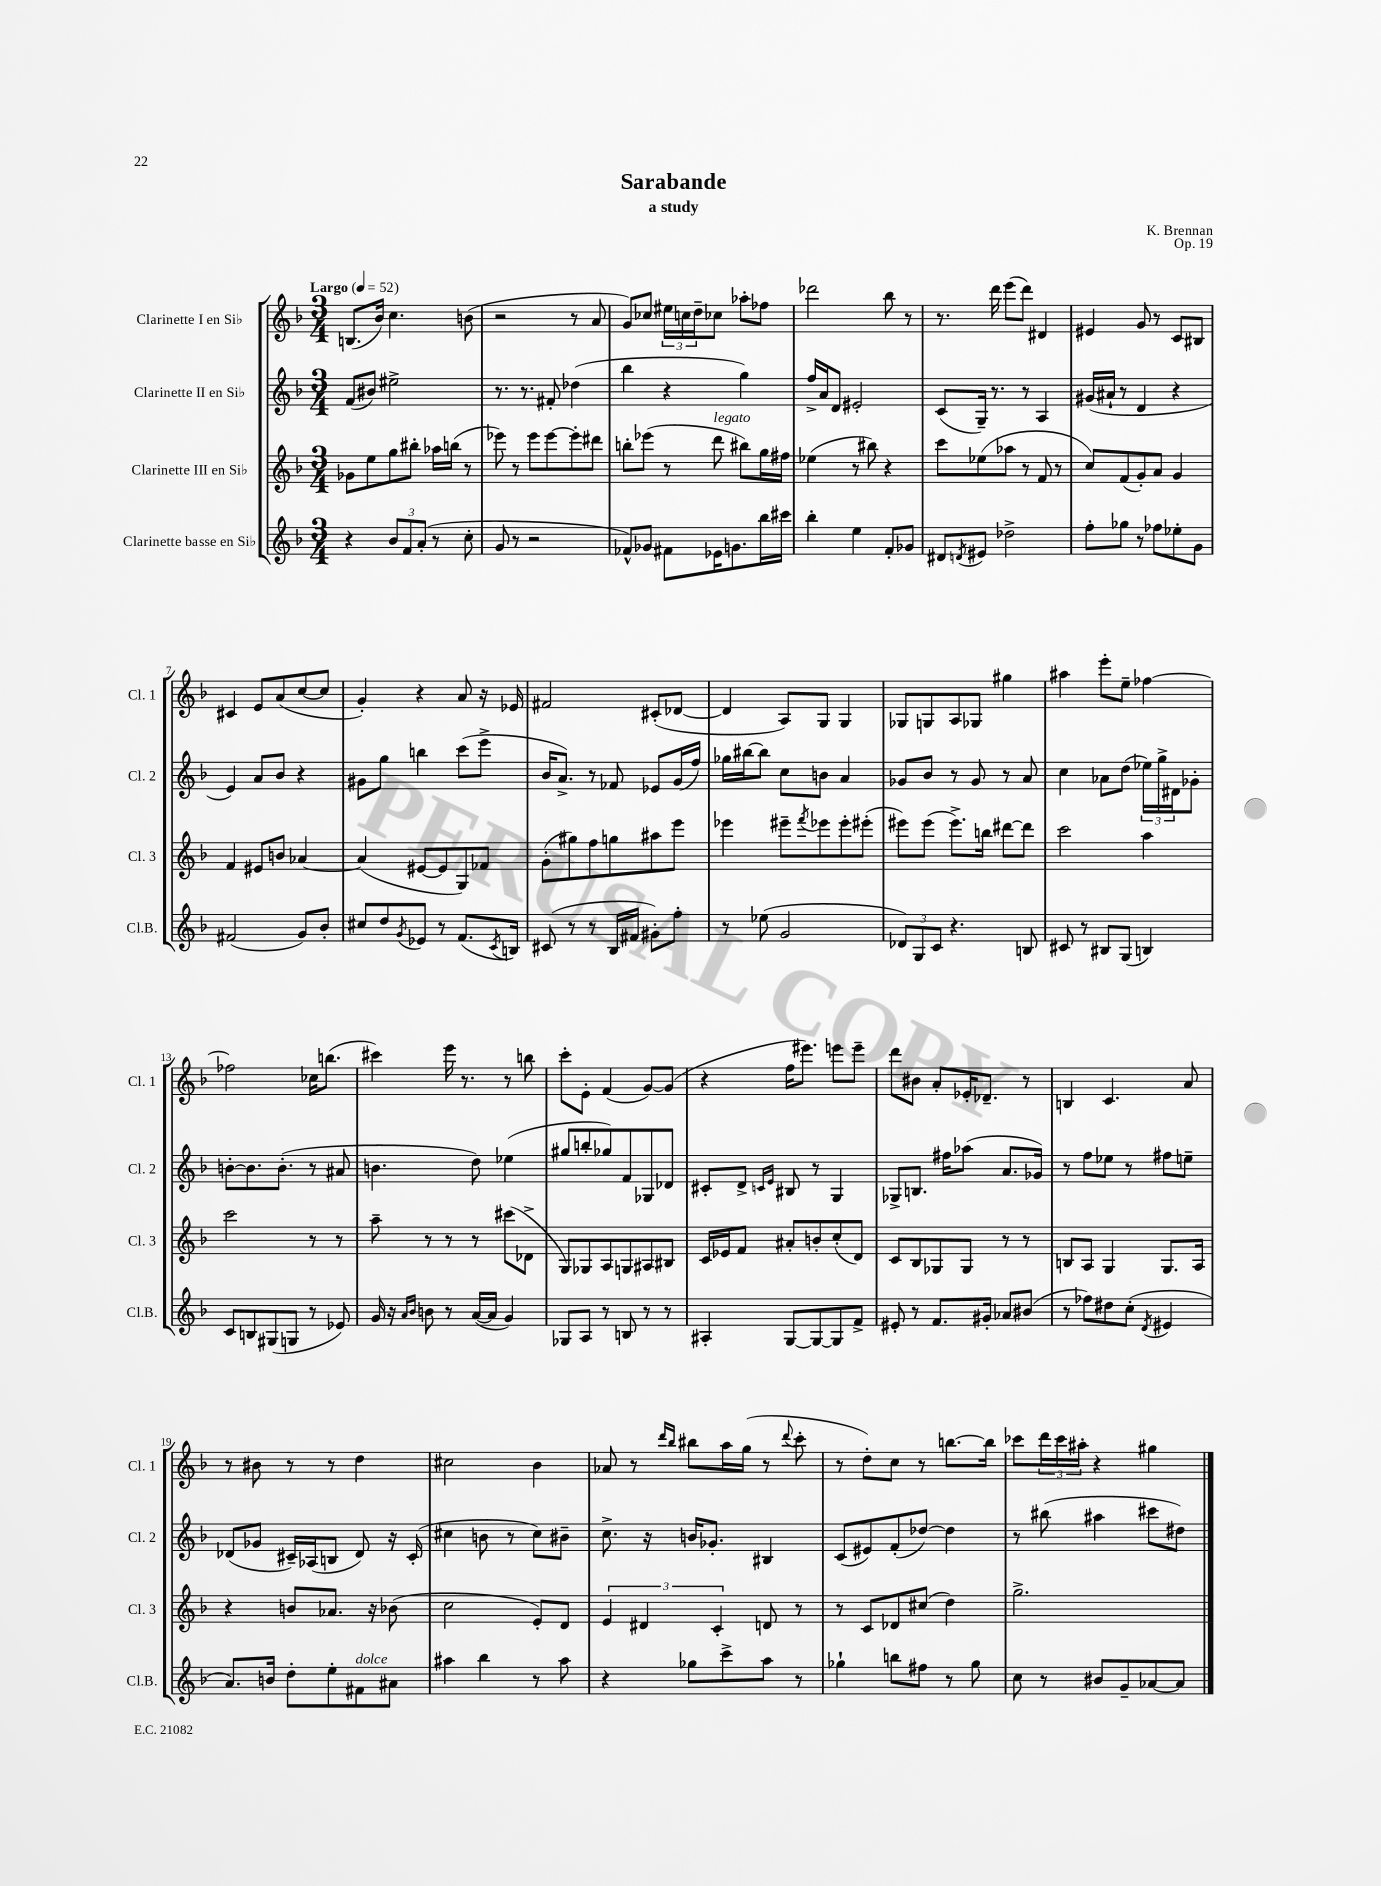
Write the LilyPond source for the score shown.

\header { title = "Sarabande" composer = "K. Brennan" subtitle = "a study" opus = "Op. 19" }
<<
\new StaffGroup <<
\new Staff = "s0" \with { instrumentName = "Clarinette I en Sib" shortInstrumentName = "Cl. 1" } {
    \clef treble \key f \major \numericTimeSignature \time 3/4 \tempo "Largo" 4 = 52
    b8.( bes'16) c''4. b'8( |
    r2 r8 a'8 |
    g'8) ces''8 \tuplet 3/2 { eis''16 c''16 d''16-- } ces''8 aes''8-. fes''8 |
    des'''2 bes''8 r8 |
    r8. d'''16 e'''8( d'''8) dis'4 |
    eis'4 g'8 r8 c'8 bis8 |
    cis'4 e'8 a'8( c''8~ c''8 |
    g'4-.) r4 a'8 r16 ees'16 |
    fis'2 cis'8-.( des'8~ |
    des'4 a8) g8 g4 |
    ges8 g8 a8 ges8 gis''4 |
    ais''4 e'''8-. e''8-- fes''4~ |
    fes''2 ces''16 b''8.( |
    cis'''4) e'''16 r8. r8 b''8 |
    c'''8-. e'8-. f'4( g'8~) g'8( |
    r4 f''16 eis'''8.) e'''8 e'''8-- |
    d'''8 bis'8 a'8-. ees'16-. des'8.-- r8 |
    b4 c'4. a'8 |
    r8 bis'8 r8 r8 d''4 |
    cis''2 bes'4 |
    aes'8 r8 \grace { d'''16 bes''16 } bis''8 a''16 g''16( r8 \appoggiatura { d'''8 } c'''8-. |
    r8 d''8-.) c''8 r8 b''8.~ b''16 |
    ces'''8 \tuplet 3/2 { d'''16 ces'''16 ais''16-. } r4 gis''4 \bar "|." |
}
\new Staff = "s1" \with { instrumentName = "Clarinette II en Sib" shortInstrumentName = "Cl. 2" } {
    \clef treble \key f \major \numericTimeSignature \time 3/4
    f'8( bis'8) eis''2-> |
    r8. r8. fis'8-. des''4( |
    bes''4 r4 g''4) |
    f''16-> a'16 d'8 eis'2-. |
    c'8( g16--) r8. r8 a4 |
    gis'16( ais'16-! r8 d'4 r4 |
    e'4) a'8 bes'8 r4 |
    gis'8 g''8 b''4 c'''8( e'''8-> |
    bes'16 a'8.->) r8 fes'8 ees'8 g'16( f''16) |
    ges''16 bis''16~ bis''8 c''8 b'8 a'4 |
    ges'8 bes'8 r8 ges'8 r8 a'8 |
    c''4 aes'8 d''8( \tuplet 3/2 { ees''16) g''16-> dis'16 } ges'8-. |
    b'8~-. b'8. b'8.-.( r8 ais'8 |
    b'4. d''8) ees''4( |
    gis''8 b''8-. ges''8) f'8 ges8 des'8 |
    cis'8-. d'8-> \grace { c'16 e'16 } bis8 r8 g4 |
    ges8-> b8. fis''16 aes''8( a'8. ges'16) |
    r8 f''8 ees''8 r8 fis''8 e''8-- |
    des'8( ges'8 cis'16--) aes16( b8 des'8) r16 cis'16-.( |
    cis''4 b'8 r8 cis''8) bis'8-- |
    c''8.-> r16 b'16 ges'8.-. bis4 |
    c'8( eis'8) f'8-.( des''8~) des''4 |
    r8 bis''8( ais''4 cis'''8 dis''8) \bar "|." |
}
\new Staff = "s2" \with { instrumentName = "Clarinette III en Sib" shortInstrumentName = "Cl. 3" } {
    \clef treble \key f \major \numericTimeSignature \time 3/4
    ges'8 e''8 g''8 bis''8-. aes''16 b''16( r8 |
    ees'''8) r8 ees'''8 ees'''8~ ees'''8-. dis'''8 |
    b''8-. ees'''8( r8 d'''8^\markup { \italic "legato" } bis''8) g''16 fis''16 |
    ees''4( r8 bis''8) r4 |
    c'''8 ees''8( aes''8 r8 f'8 r8 |
    c''8) f'8( g'8-.) a'8 g'4 |
    f'4 eis'8 b'8 aes'4~ |
    aes'4( eis'8~ eis'8 g8) fes'8 |
    g'8-.( gis''8) f''8 g''8 ais''8 e'''8 |
    ees'''4 eis'''8-- \acciaccatura { f'''8 } ees'''8 ees'''8-. eis'''8-.( |
    eis'''8) eis'''8( eis'''8.->) b''16 dis'''8~ dis'''8 |
    c'''2 a''4 |
    c'''2 r8 r8 |
    a''8-- r8 r8 r8 cis'''8( des'8-> |
    g8) ges8 a8 g8 ais8 bis8 |
    c'16 ees'16 f'8 ais'8-. b'8-. c''8-.( d'8) |
    c'8 bes8 ges8 ges8 r8 r8 |
    b8 a8 g4 g8. a16 |
    r4 b'8 aes'8. r16 bes'8( |
    c''2 e'8-.) d'8 |
    \tuplet 3/2 { e'4 dis'4 c'4-. } d'8 r8 |
    r8 c'8 des'8 cis''8( d''4) |
    g''2.-> \bar "|." |
}
\new Staff = "s3" \with { instrumentName = "Clarinette basse en Sib" shortInstrumentName = "Cl.B." } {
    \clef treble \key f \major \numericTimeSignature \time 3/4
    r4 \tuplet 3/2 { bes'8 f'8 a'8-.( } r8 c''8-. |
    g'8 r8 r2 |
    fes'8-^) ges'8 fis'8 ees'16 g'8. bes''16 cis'''16 |
    bes''4-. e''4 f'8-. ges'8 |
    dis'8 \acciaccatura { d'8 } eis'8 des''2-> |
    f''8-. ges''8 r8 fes''8 ees''8-. g'8 |
    fis'2( g'8) bes'8-. |
    cis''8 d''8 \acciaccatura { g'8 } ees'8 r8 f'8.( \acciaccatura { c'8 } b16) |
    cis'8( r8 r8 bes16 fis'16 gis'8-.) f''8-. |
    r8 ees''8( g'2 |
    \tuplet 3/2 { des'8) g8 c'8 } r4. b8 |
    cis'8 r8 bis8 g8( b4) |
    c'8 b8 gis8( g8 r8 ees'8) |
    g'16 r16 \grace { a'16 bes'16 } b'8 r8 a'16~( a'16 g'4) |
    ges8 a8 r8 b8 r8 r8 |
    ais4-. g8~ g8~ g8 f'8-> |
    eis'8-. r8 f'8. gis'16-. aes'8 bis'8( |
    r8 fes''8) dis''8 c''8-.( \acciaccatura { d'8 } eis'4 |
    a'8.) b'16 d''8-. e''8-. fis'8^\markup { \italic "dolce" } ais'8 |
    ais''4 bes''4 r8 ais''8 |
    r4 ges''8 c'''8-> a''8 r8 |
    ges''4-! b''8 fis''8 r8 ges''8 |
    c''8 r8 bis'8 g'8-- aes'8~ aes'8 \bar "|." |
}
>>
>>
